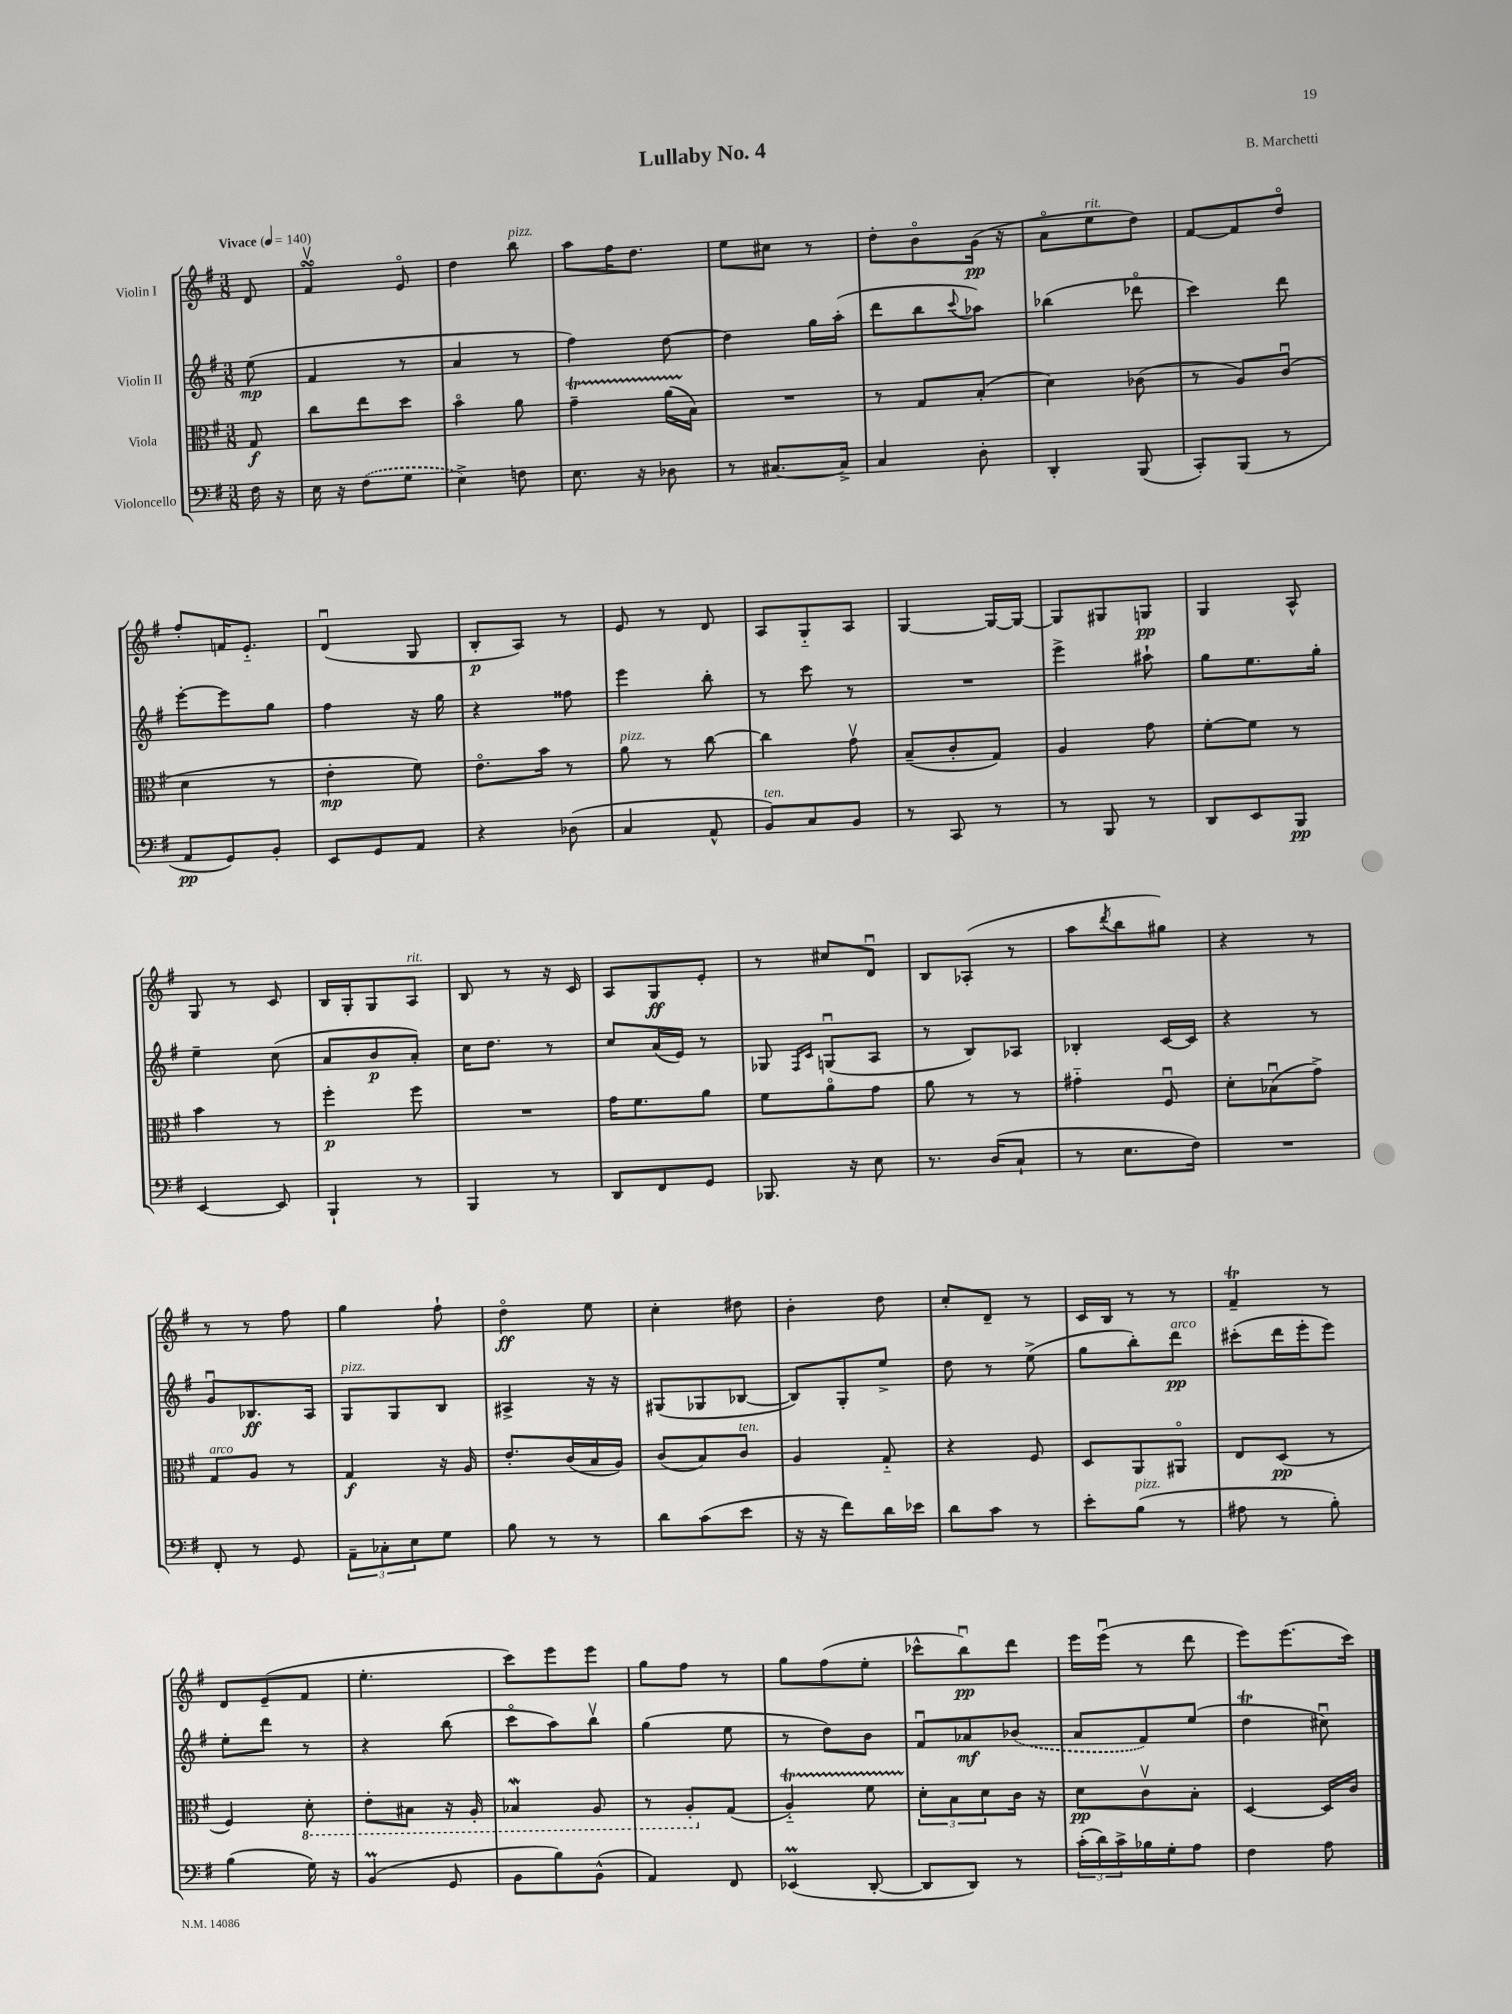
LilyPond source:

\header { title = "Lullaby No. 4" composer = "B. Marchetti" }
<<
\new StaffGroup <<
\new Staff = "s0" \with { instrumentName = "Violin I" } {
    \clef treble \key g \major \numericTimeSignature \time 3/8 \partial 8 \tempo "Vivace" 4 = 140
    d'8 |
    fis'4\upbow\turn e'8\flageolet |
    d''4 b''8^\markup { \italic "pizz." } |
    a''8 fis''16 d''8. |
    e''8 cis''8 r8 |
    d''8-. b'8\flageolet g'16\pp( r16 |
    a'8\flageolet e''8^\markup { \italic "rit." } d''8) |
    fis'8~ fis'8 d''8\flageolet |
    fis''8-. f'16 e'8.-_ |
    d'4\downbow( g8 |
    b8-.\p a8) r8 |
    e'8 r8 d'8 |
    a8 g8-_ a8 |
    g4~ g16~ g16~ |
    g8 gis8 g8\pp |
    g4 a8-^ |
    g8 r8 c'8 |
    b16 g16-. g8 a8^\markup { \italic "rit." } |
    b8 r8 r16 c'16 |
    a8 g8\ff e'8-. |
    r8 cis''8 d'8\downbow |
    b8 aes8-.( r8 |
    a''8 \acciaccatura { d'''8 } b''8 gis''8) |
    r4 r8 |
    r8 r8 fis''8 |
    g''4 fis''8-! |
    d''4\flageolet\ff e''8 |
    c''4-. dis''8 |
    b'4-. d''8 |
    c''8-. d'8-- r8 |
    c'16 b16 r8 r8 |
    fis'4--\trill r8 |
    d'8 e'8--( fis'8 |
    e''4.-. |
    c'''8) e'''8 e'''8 |
    g''8 fis''8 r8 |
    g''8 fis''8( e''8-. |
    ces'''8-^ b''8\downbow\pp) d'''8 |
    e'''16 e'''16\downbow( r8 d'''8 |
    e'''8) e'''8.( c'''16) \bar "|." |
}
\new Staff = "s1" \with { instrumentName = "Violin II" } {
    \clef treble \key g \major \numericTimeSignature \time 3/8 \partial 8
    e''8\mp( |
    fis'4 r8 |
    a'4 r8 |
    fis''4) d''8~ |
    d''4 g''16 a''16-.( |
    d'''8 b''8 \appoggiatura { c'''8 } aes''8) |
    bes''4( des'''8\flageolet |
    c'''4) d'''8 |
    e'''8~-. e'''8 g''8 |
    fis''4 r16 g''16 |
    r4 fisis''8 |
    e'''4 b''8-. |
    r8 c'''8 r8 |
    R4. |
    e'''4-> ais''8-! |
    g''8 e''8. g''16-. |
    e''4-- c''8( |
    a'8 b'8\p a'8-.) |
    c''16 d''8. r8 |
    c''8 a'16( e'16) r8 |
    ges8 \grace { fis16 c'16 } g8\downbow( a8 |
    r8 b8) aes8 |
    bes4-. c'16~ c'16 |
    r4 r8 |
    g'8\downbow bes8.\ff a16 |
    g8^\markup { \italic "pizz." } g8 b8 |
    ais4-> r16 r16 |
    gis8( ges8 bes8~ |
    bes8) g8-. e''8-> |
    d''8 r8 e''8->( |
    g''8 b''8-.) d'''8\pp^\markup { \italic "arco" } |
    cis'''8-.( d'''16 e'''16-. e'''8) |
    e''8-. d'''8 r8 |
    r4 b''8( |
    c'''8\flageolet a''8) b''8\upbow |
    g''4( e''8 |
    r8 d''8) b'8 |
    fis'8\downbow aes'8\mf \once \slurDashed bes'8( |
    a'8 fis'8) e''8( |
    d''4\trill cis''8\downbow) \bar "|." |
}
\new Staff = "s2" \with { instrumentName = "Viola" } {
    \clef alto \key g \major \numericTimeSignature \time 3/8 \partial 8
    g8\f |
    c''8 e''8 d''8 |
    b'4\flageolet a'8 |
    g'4--\startTrillSpan a'16( b16\stopTrillSpan) |
    R4. |
    r8 g8 b8-.( |
    d'4) ces'8( |
    r8 a8) c'8\downbow( |
    d'4 r8 |
    e'4-.\mp fis'8) |
    e'8.\flageolet b'16 r8 |
    a'8^\markup { \italic "pizz." } r8 c''8~ |
    c''4 g'8\upbow |
    b8--( c'8-. g8) |
    a4 g'8 |
    fis'8~-. fis'8 r8 |
    b'4 r8 |
    fis''4-.\p fis''8 |
    R4. |
    g'16 fis'8. a'8 |
    fis'8 a'8\flageolet g'8 |
    a'8 r8 r8 |
    gis'4-_ fis8\downbow |
    d'8-. bes8\downbow( g'8->) |
    g8^\markup { \italic "arco" } a8 r8 |
    g4\f r16 a16 |
    e'8.-. c'16( b16 a16) |
    c'8( b8) c'8^\markup { \italic "ten." } |
    a4 g8-_ |
    r4 fis8 |
    d8 a,8 ais,8\flageolet |
    e8 d8\pp( r8 |
    fis4) \ottava #-1 d8-. |
    e8-. bis,8 r16 a,16-. |
    bes,4\mordent a,8 |
    r8 a,8-. \ottava #0 g8( |
    a4-_\startTrillSpan) fis'8 |
    \tuplet 3/2 { d'8-.\stopTrillSpan b8 d'8 } c'16 r16 |
    d'8\pp c'8\upbow b8-. |
    d4~ d16 c'16 \bar "|." |
}
\new Staff = "s3" \with { instrumentName = "Violoncello" } {
    \clef bass \key g \major \numericTimeSignature \time 3/8 \partial 8
    fis16 r16 |
    e16 r16 \once \slurDashed fis8( g8 |
    e4->) f8 |
    e8. r16 des8 |
    r8 cis8.~ cis16-> |
    c4 d8-. |
    d,4-. b,,8( |
    c,8-.) b,,8( r8 |
    a,8\pp g,8) b,8-. |
    e,8 g,8 a,8 |
    r4 des8( |
    c4 a,8-^ |
    b,8^\markup { \italic "ten." }) c8 b,8 |
    r8 c,8 r8 |
    r8 b,,8 r8 |
    d,8 e,8 b,,8\pp |
    e,4~ e,8 |
    b,,4-! r8 |
    b,,4 r8 |
    d,8 fis,8 g,8 |
    bes,,8. r16 e8 |
    r8. d16( c8-! |
    r8 e8. fis16) |
    R4. |
    fis,8-. r8 g,8 |
    \tuplet 3/2 { a,8-- ces8-. e8 } g8 |
    b8 r8 r8 |
    d'8 c'8( e'8 |
    r16 r16 fis'8) d'16 ees'16 |
    d'8 c'8 r8 |
    e'8-. b8^\markup { \italic "pizz." }( r8 |
    ais8 r8 b8-.) |
    b4( g16) r16 |
    b,4\prall( g,8 |
    b,8 b8) b,8-^( |
    a,4) fis,8 |
    ees,4\prall( d,8~-. |
    d,8 d,8) r8 |
    \tuplet 3/2 { c'16-.( d'16) c'16-> } bes16 g16-. a8 |
    fis4 a8 \bar "|." |
}
>>
>>
\layout { \context { \Score \remove "Bar_number_engraver" } }
